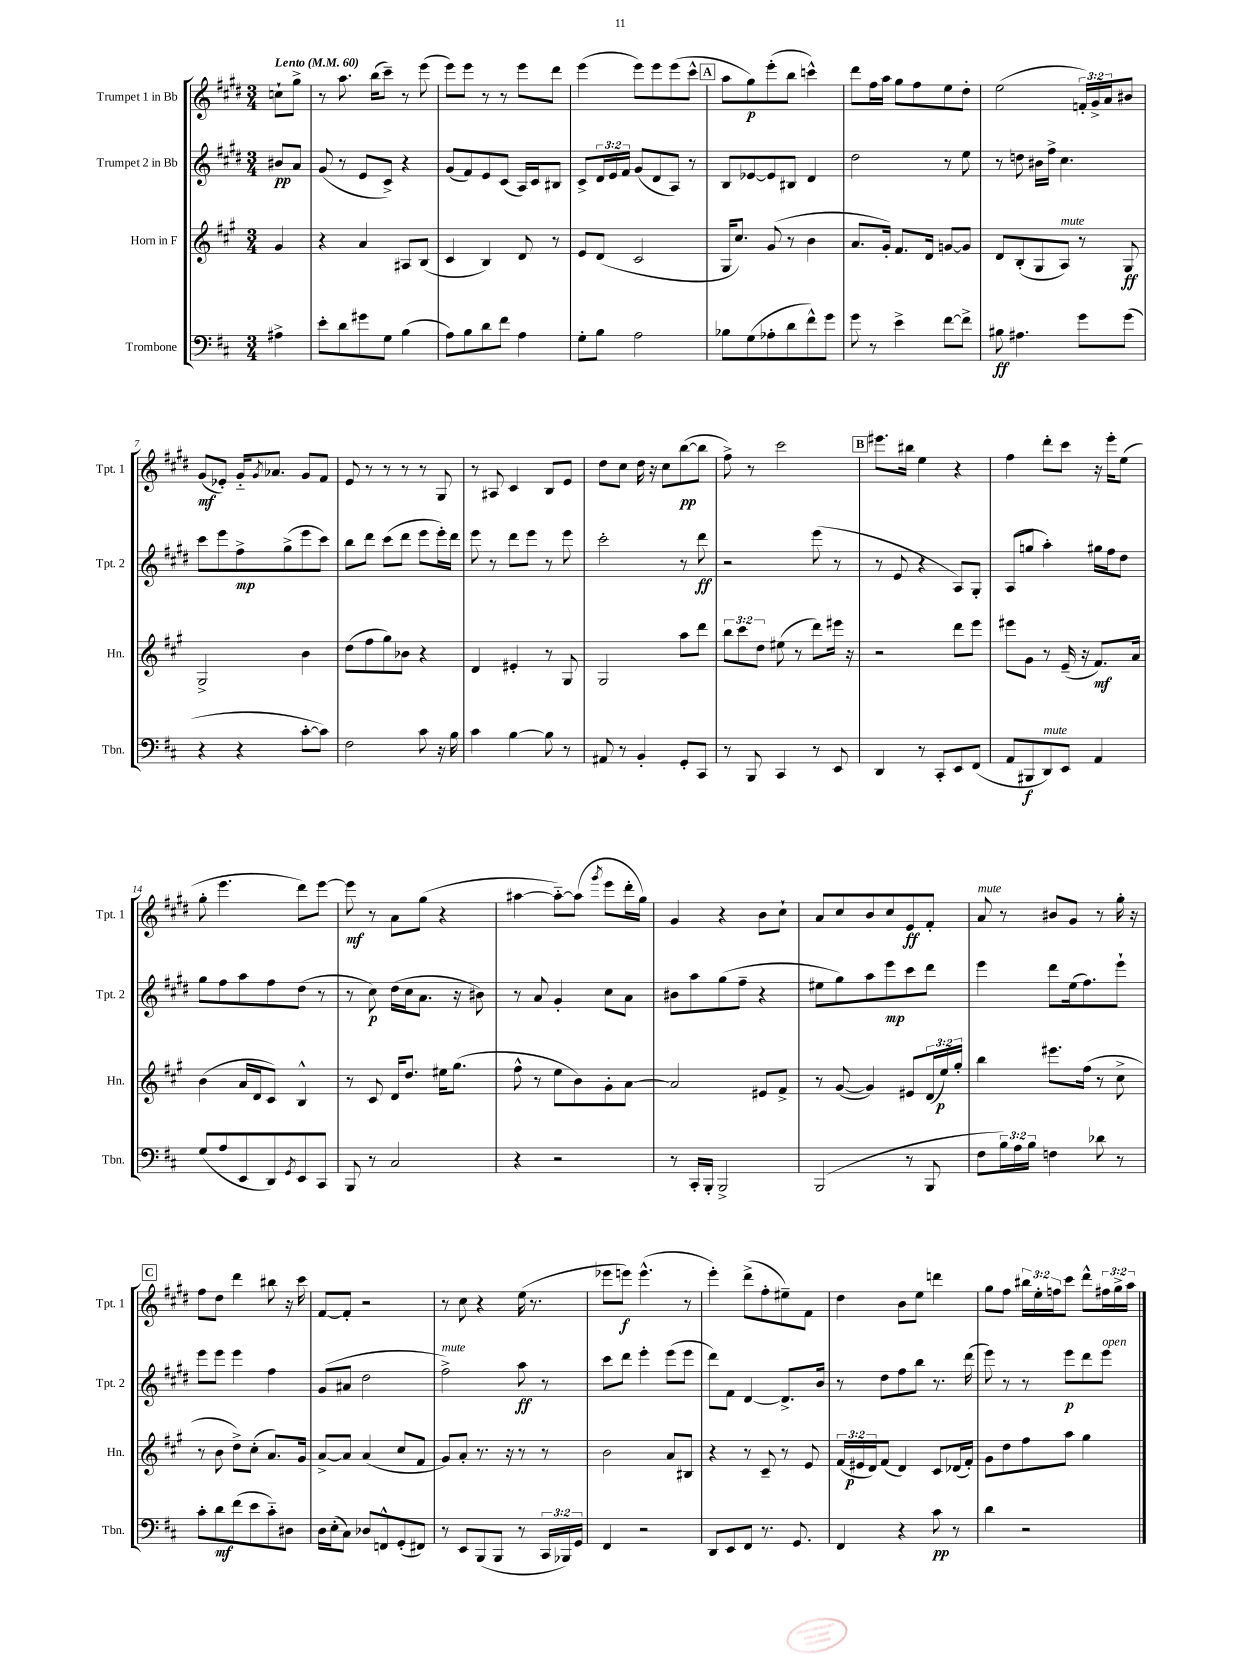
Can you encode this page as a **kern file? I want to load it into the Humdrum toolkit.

**kern	**dynam	**kern	**dynam	**kern	**dynam	**kern	**dynam
*part4	*part4	*part3	*part3	*part2	*part2	*part1	*part1
*staff4	*staff4	*staff3	*staff3	*staff2	*staff2	*staff1	*staff1
*I"Trombone	*	*I"Horn in F	*	*I"Trumpet 2 in Bb	*	*I"Trumpet 1 in Bb	*
*I'Tbn.	*	*I'Hn.	*	*I'Tpt. 2	*	*I'Tpt. 1	*
*clefF4	*	*clefG2	*	*clefG2	*	*clefG2	*
*k[f#c#]	*	*k[f#c#g#]	*	*k[f#c#g#d#]	*	*k[f#c#g#d#]	*
*M3/4	*	*M3/4	*	*M3/4	*	*M3/4	*
*MM60	*	*MM60	*	*MM60	*	*MM60	*
=	=	=	=	=	=	=	=
!	!	!	!	!	!	!LO:TX:a:B:t=Lento	!
4A#X^\	.	4g#/	.	8b#X/L	pp	8ccn`\L	.
.	.	.	.	8a/J	.	8gg#^\J	.
=1	=1	=1	=1	=1	=1	=1	=1
8e'\L	.	4r	.	(8g#/	.	8r	.
8d\	.	.	.	8r	.	8.aa\	.
8g#X\	.	4a/	.	8e/L	.	.	.
.	.	.	.	.	.	(16bb\KL	.
8G\J	.	.	.	8c#^/J)	.	8ccc#~\J)	.
(4B\	.	8A#X/L	.	4r	.	8r	.
.	.	(8B/J	.	.	.	(8eee\	.
=2	=2	=2	=2	=2	=2	=2	=2
8A\L)	.	4c#/	.	(8g#/L	.	8eee\L)	.
8B\	.	.	.	8f#/)	.	8eee\J	.
8d\	.	4B/)	.	8e/	.	8r	.
8f#\J	.	.	.	(8c#/J	.	8r	.
4A\	.	8d/	.	16A/LL)	.	8eee\L	.
.	.	.	.	16c#/J	.	.	.
.	.	8r	.	8B#X/J	.	8ddd#\J	.
=3	=3	=3	=3	=3	=3	=3	=3
8G'\L	.	8e/L	.	8c#^/L	.	(4eee\	.
8B\J	.	(8d/J	.	24d#/L	.	.	.
.	.	.	.	24e/	.	.	.
.	.	.	.	24f#/JJ	.	.	.
2A\	.	2c#/	.	(8g#/L	.	8eee\L)	.
.	.	.	.	8d#/	.	8eee\	.
.	.	.	.	8A/J)	.	(8eee\	.
.	.	.	.	8r	.	8ccc#^^\J	.
!!LO:REH:place=s1:t=A
=4	=4	=4	=4	=4	=4	=4	=4
8B-X\L	.	16G#/KL	.	8B/L	.	8aa\L	.
.	.	8.cc#/J)	.	.	.	.	.
(8G\	.	.	.	[8e-X/	.	8gg#\)	p
8A-X'\	.	(8g#/	.	8e-/]	.	(8eee'\	.
8d\	.	8r	.	8B#X/J	.	8bb\J	.
8f#^^\)	.	4b\	.	4d#/	.	4cccn^^\)	.
8g\J	.	.	.	.	.	.	.
=5	=5	=5	=5	=5	=5	=5	=5
8g\	.	8.a/L	.	2dd#\	.	8ddd#\L	.
8r	.	.	.	.	.	16ff#\L	.
.	.	16g#'/Jk)	.	.	.	16aa\JJ	.
4e^\	.	8.f#/L	.	.	.	8gg#\L	.
.	.	.	.	.	.	8ff#\	.
.	.	16d/Jk	.	.	.	.	.
[8f#\L	.	[8gn/L	.	8r	.	8ee\	.
8f#^\J]	.	8g/J]	.	8ee\	.	8dd#'\J	.
=6	=6	=6	=6	=6	=6	=6	=6
8B#X\	ff	8d/L	.	8r	.	(2ee\	.
4.A#X\	.	(8B'/	.	8ddn\	.	.	.
.	.	8G#/	.	16b#X\LL	.	.	.
.	.	.	.	16ff#^\JJ	.	.	.
!	!	!LO:TX:a:i:t=mute	!	!	!	!	!
.	.	8A/J)	.	4.cc#\	.	.	.
8g\L	.	8r	.	.	.	24fn'/LL)	.
.	.	.	.	.	.	24g#^/	.
.	.	.	.	.	.	24a/J	.
(8g\J	.	8G#/	ff	.	.	8b#X/J	.
!!LO:LB:g=z
=7	=7	=7	=7	=7	=7	=7	=7
4r	.	2G#^/	.	8ccc#\L	.	(8g#/L	mf
.	.	.	.	8eee\	.	8e-X'/J)	.
4r	.	.	.	8ff#^\	mp	16g#/KL	.
.	.	.	.	.	.	8qg#/	.
.	.	.	.	.	.	8.a-X/J	.
.	.	.	.	(8gg#^\	.	.	.
[8c#'\L	.	4b\	.	8eee\	.	8g#/L	.
8c#\J])	.	.	.	8ccc#\J)	.	8f#/J	.
=8	=8	=8	=8	=8	=8	=8	=8
2F#\	.	(8dd\L	.	8bb\L	.	8e/	.
.	.	8ff#\	.	8ddd#\J	.	8r	.
.	.	8gg#\)	.	(8ccc#\L	.	8r	.
.	.	8b-X\J	.	8ddd#\J	.	8r	.
8c#\	.	4r	.	8eee\L	.	8r	.
16r	.	.	.	16eee'\L)	.	8G#/	.
16B\	.	.	.	16ddd#\JJ	.	.	.
=9	=9	=9	=9	=9	=9	=9	=9
4c#\	.	4d/	.	8eee\	.	8r	.
.	.	.	.	8r	.	8A#X/	.
[4B\	.	4e#X'/	.	8ddd#\L	.	4c#/	.
.	.	.	.	8eee\J	.	.	.
8B\]	.	8r	.	8r	.	8B/L	.
8r	.	8G#/	.	8eee\	.	8e/J	.
=10	=10	=10	=10	=10	=10	=10	=10
8AA#X/	.	2G#/	.	2ccc#'\	.	8dd#\L	.
8r	.	.	.	.	.	8cc#\J	.
4BB'/	.	.	.	.	.	16dd#\	.
.	.	.	.	.	.	16r	.
.	.	.	.	.	.	8cc#\L	.
8GG'/L	.	8aa\L	.	8r	.	([8bb\	pp
8CC#/J	.	8ddd\J	.	8ddd#\	ff	8bb\J]	.
=11	=11	=11	=11	=11	=11	=11	=11
8r	.	12bb\L	.	2r	.	8ff#^\)	.
.	.	12ccc#\	.	.	.	.	.
8BBB/	.	.	.	.	.	8r	.
.	.	12dd\J	.	.	.	.	.
4CC#/	.	(8ee#X\	.	.	.	2ccc#\	.
.	.	8r	.	.	.	.	.
8r	.	8ddd\L)	.	(8eee\	.	.	.
8EE/	.	16eee#X\Jk	.	8r	.	.	.
.	.	16r	.	.	.	.	.
!!LO:REH:place=s1:t=B
=12	=12	=12	=12	=12	=12	=12	=12
4DD/	.	2r	.	8r	.	8.eee#X\L	.
.	.	.	.	8e/	.	.	.
.	.	.	.	.	.	16bb#X\Jk	.
8r	.	.	.	4r	.	4ee\	.
8CC#'/L	.	.	.	.	.	.	.
8EE/	.	8ddd\L	.	8A/L)	.	4r	.
(8FF#/J	.	8eee\J	.	8G#'/J	.	.	.
=13	=13	=13	=13	=13	=13	=13	=13
8AA/L	.	8eee#X\L	.	(8A/L	.	4ff#\	.
8BBB#X/	f	8g#\J	.	8ggn/J	.	.	.
!LO:TX:a:i:t=mute	!	!	!	!	!	!	!
8DD/)	.	8r	.	4aa'\)	.	8ddd#'\L	.
8EE/J	.	(16e~/	.	.	.	8ccc#\J	.
.	.	16r	.	.	.	.	.
4AA/	.	8.f#/L)	mf	16gg#X\LL	.	16r	.
.	.	.	.	16ff#\J	.	16eee'\KL	.
.	.	.	.	8dd#\J	.	(8ee\J	.
.	.	16a/Jk	.	.	.	.	.
!!LO:LB:g=z
=14	=14	=14	=14	=14	=14	=14	=14
(8G/L	.	(4b\	.	8gg#\L	.	8gg#'\	.
8A/	.	.	.	8ff#\	.	4.eee\	.
8EE/	.	16a/LL	.	8aa\	.	.	.
.	.	16d/J	.	.	.	.	.
8DD/)	.	8c#/J)	.	8ff#\	.	.	.
8qGG/	.	.	.	.	.	.	.
8EE/	.	4B^^/	.	(8dd#\J	.	8ddd#\L)	.
8CC#/J	.	.	.	8r	.	[8eee\J	.
=15	=15	=15	=15	=15	=15	=15	=15
8BBB/	.	8r	.	8r	.	8eee\]	mf
8r	.	8c#/	.	8cc#\)	p	8r	.
2C#/	.	16d/KL	.	(16dd#\LL	.	8a\L	.
.	.	8.dd/J	.	16cc#\J	.	.	.
.	.	.	.	8.a\J	.	(8gg#\J	.
.	.	16ee#X\KL	.	.	.	4r	.
.	.	(8.gg#\J	.	16r	.	.	.
.	.	.	.	8b#X\)	.	.	.
=16	=16	=16	=16	=16	=16	=16	=16
4r	.	8ff#^^\	.	8r	.	[4aa#X\	.
.	.	8r	.	8a/	.	.	.
2r	.	8ee\L	.	4g#'/	.	8aa#\L_)	.
.	.	8b\)	.	.	.	(8aa#\J]	.
.	.	.	.	.	.	8qggg#/	.
.	.	8g#'\	.	8cc#\L	.	8eee\L	.
.	.	[8a\J	.	8a\J	.	16ddd#'\L	.
.	.	.	.	.	.	16gg#\JJ)	.
=17	=17	=17	=17	=17	=17	=17	=17
8r	.	2a/]	.	8b#X\L	.	4g#/	.
16CC#'/LL	.	.	.	8aa\	.	.	.
16BBB'/JJ	.	.	.	.	.	.	.
2BBB^/	.	.	.	(8gg#\	.	4r	.
.	.	.	.	8ff#~\J	.	.	.
.	.	8e#X/L	.	4r	.	8b\L	.
.	.	8f#^/J	.	.	.	8cc#`\J	.
=18	=18	=18	=18	=18	=18	=18	=18
(2BBB/	.	8r	.	8ee#X\L	.	8a/L	.
.	.	([8g#/	.	8gg#\)	.	8cc#/	.
.	.	4g#/])	.	8aa\	.	8b/	.
.	.	.	.	8eee\	mp	8cc#/	.
8r	.	8e#X/L	.	8ccc#\	.	8e/	ff
8BBB/	.	(24d/L	.	8ddd#\J	.	8f#'/J	.
.	.	24ee/)	p	.	.	.	.
.	.	24gg#'/JJ	.	.	.	.	.
=19	=19	=19	=19	=19	=19	=19	=19
!	!	!	!	!	!	!LO:TX:a:i:t=mute	!
8F#\L	.	4bb\	.	4eee\	.	8a/	.
24B\L)	.	.	.	.	.	8r	.
24A\	.	.	.	.	.	.	.
24B\JJ	.	.	.	.	.	.	.
4Fn\	.	8.eee#X\L	.	8ddd#\L	.	8b#X/L	.
.	.	.	.	(16ee\k	.	8g#/J	.
.	.	(16ff#\Jk	.	8.ff#\)	.	.	.
8d-X\	.	8r	.	.	.	8r	.
8r	.	8cc#^\	.	8eee`\J	.	16gg#'\	.
.	.	.	.	.	.	16r	.
!!LO:LB:g=z
!!LO:REH:place=s1:t=C
=20	=20	=20	=20	=20	=20	=20	=20
8c#'\L	.	8r	.	8eee\L	.	8ff#\L	.
8d\	mf	8b\	.	8eee\J	.	8dd#\J	.
(8f#\	.	8dd^\L)	.	4eee\	.	4ddd#\	.
8e\	.	(8cc#'\J	.	.	.	.	.
8c#\)	.	8.a/L)	.	4ff#\	.	8bb#X\	.
8D#X\J	.	.	.	.	.	16r	.
.	.	16g#/Jk	.	.	.	16ccc#\	.
=21	=21	=21	=21	=21	=21	=21	=21
16D\LL	.	[8a^/L	.	(8g#/L	.	[8f#/L	.
(16E'\J	.	.	.	.	.	.	.
8C#\J)	.	8a/J]	.	8a#X/J	.	8f#'/J]	.
8D-X/L	.	(4a/	.	2dd#\	.	2r	.
8FFn^^/	.	.	.	.	.	.	.
(8GG'/	.	8cc#/L	.	.	.	.	.
8FF#X/J)	.	8f#/J	.	.	.	.	.
=22	=22	=22	=22	=22	=22	=22	=22
!	!	!	!	!LO:TX:a:i:t=mute	!	!	!
8r	.	8g#/L)	.	2ff#^\)	.	8r	.
8EE/L	.	8a'/J	.	.	.	8cc#\	.
(8BBB/	.	8.r	.	.	.	4r	.
8BBB/J	.	.	.	.	.	.	.
.	.	16r	.	.	.	.	.
8r	.	8r	.	8aa\	ff	(16ee\	.
.	.	.	.	.	.	8.r	.
24CC#/LL	.	8r	.	8r	.	.	.
24BBB-X/)	.	.	.	.	.	.	.
24GG/JJ	.	.	.	.	.	.	.
=23	=23	=23	=23	=23	=23	=23	=23
4FF#/	.	2b\	.	8ccc#\L	.	8eee-X\L	.
.	.	.	.	8ddd#\J	.	8eeen\J)	f
2r	.	.	.	4eee'\	.	(4.eee^^\	.
.	.	8a/L	.	(8eee\L	.	.	.
.	.	8B#X/J	.	8eee\J	.	8r	.
=24	=24	=24	=24	=24	=24	=24	=24
8DD/L	.	4r	.	8ddd#\L)	.	4eee'\)	.
8EE/	.	.	.	8f#\J	.	.	.
8FF#/J	.	8r	.	[4d#/	.	(8ddd#^\L	.
8.r	.	8c#~/	.	.	.	8ff#'\	.
.	.	8r	.	8.d#^/L]	.	8ee#X~\)	.
8.GG/	.	.	.	.	.	.	.
.	.	8e/	.	.	.	8f#\J	.
.	.	.	.	16b/Jk	.	.	.
=25	=25	=25	=25	=25	=25	=25	=25
4FF#/	.	(24f#/LL	.	8r	.	4dd#\	.
.	.	24e#X/	p	.	.	.	.
.	.	24d/J)	.	.	.	.	.
.	.	(8f#/J	.	8dd#\L	.	.	.
4r	.	4d/)	.	8ff#\	.	8b\L	.
.	.	.	.	8bb\J	.	8ee\J	.
8c#\	pp	8c#/L	.	8.r	.	4dddn\	.
8r	.	(16d-X/L	.	.	.	.	.
.	.	16f#'/JJ)	.	(16ddd#\	.	.	.
=26	=26	=26	=26	=26	=26	=26	=26
4d\	.	8g#\L	.	8eee\)	.	8gg#\L	.
.	.	8dd\	.	8r	.	8ff#\J	.
2r	.	8ff#\	.	8r	.	24bb#X\LL	.
.	.	.	.	.	.	24ee'\	.
.	.	.	.	.	.	24ffn\J	.
.	.	8aa\J	.	8eee\L	p	8ccc#\J	.
.	.	4gg#\	.	8ddd#\	.	8ddd#^^\L	.
!	!	!	!	!LO:TX:a:i:t=open	!	!	!
.	.	.	.	8eee\J	.	24ff#X\L	.
.	.	.	.	.	.	24gg#^\	.
.	.	.	.	.	.	24aa\JJ	.
==	==	==	==	==	==	==	==
*-	*-	*-	*-	*-	*-	*-	*-
